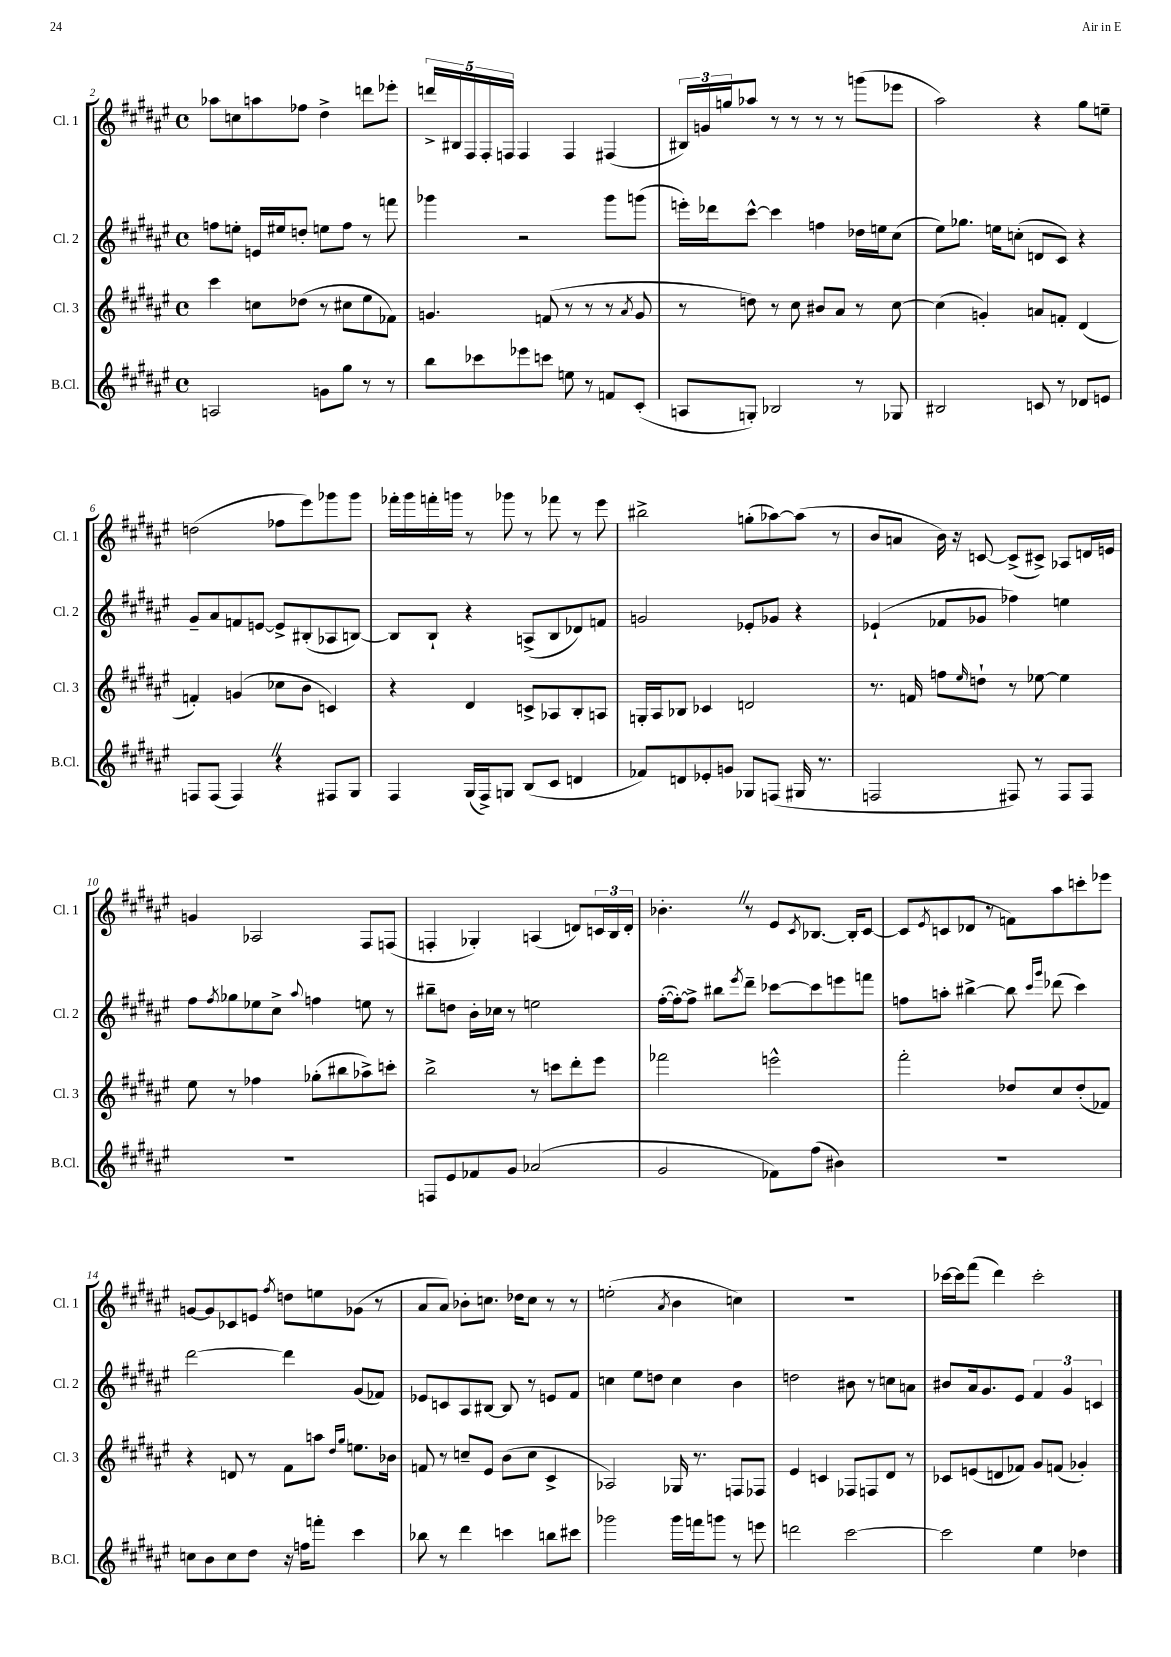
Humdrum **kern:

**kern	**kern	**kern	**kern
*staff4	*staff3	*staff2	*staff1
*clefG2	*clefG2	*clefG2	*clefG2
*k[f#c#g#d#a#e#]	*k[f#c#g#d#a#e#]	*k[f#c#g#d#a#e#]	*k[f#c#g#d#a#e#]
*M4/4	*M4/4	*M4/4	*M4/4
*met(c)	*met(c)	*met(c)	*met(c)
2A	4ccc#	8ff	8aa-
.	.	8ee'	8cc
.	8cc	16e	8aa
.	.	16ee#	.
.	(8dd-	8dd'	8ff-
8g	8r	8ee	4dd#^
8gg#	8cc#	8ff	.
8r	8ee#	8r	8ddd
8r	8f-)	8fff	8eee-'
=	=	=	=
8bb	4.g	4ggg-	20ddd^
.	.	.	20B#
.	.	.	20F#
8ccc-	.	.	.
.	.	.	20F#'
.	.	.	20F
8eee-	.	2r	4F
8ccc	(8f	.	.
8ee	8r	.	4F
8r	8r	.	.
8f	8r	8ggg-	(4F#
.	8qa#	.	.
(8c#'	8g	(8ggg	.
=	=	=	=
8A	8r	16eee')	24B#)
.	.	.	24g
.	.	16ddd-	.
.	.	.	24gg
8G')	8dd)	[8ccc#^^	8aa-
2B-	8r	4ccc#]	8r
.	8cc#	.	8r
.	8b#	4ff	8r
.	8a#	.	8r
8r	8r	16dd-	(8ggg
.	.	16ee	.
8G-	[8cc#	(8cc#	8eee-
=	=	=	=
2B#	(4cc#]	8ee#)	2aa#)
.	.	8.gg-	.
.	4g')	.	.
.	.	16ee	.
.	.	(8cc'	.
8c	8a	8d	4r
8r	8f'	8c#)	.
8d-	(4d#	4r	8gg#
8e	.	.	8ee~
=	=	=	=
8F	4f')	8g#~	(2dd
(8F	.	8a#	.
4F)	(4g	8f	.
.	.	[8e	.
4r	8cc-	8e^]	8ff-
.	8b	(8B#'	8eee#)
8F#	4c)	8A-	8ggg-
8G#	.	[8B)	8ggg-
=	=	=	=
4F#	4r	8B]	16fff-'
.	.	.	16ggg#
.	.	8B`	16fff'
.	.	.	16ggg
(16G#	4d#	4r	8r
16F#^)	.	.	.
8G	.	.	8ggg-
(8B	8c^	(8A^	8r
8c#	8A-	8B	8fff-
4d	8B'	8d-)	8r
.	8A	8f	8eee#
=	=	=	=
8f-)	16G'	2g	2bb#^
.	16A#	.	.
8d	8B-	.	.
8e-'	4c-	.	.
8g	.	.	.
8G-	2d	8e-'	(8gg'
(8F	.	8g-	[8aa-)
16G#	.	4r	(8aa-]
8.r	.	.	.
.	.	.	8r
=	=	=	=
2F	8.r	(4e-`	8b
.	.	.	8a
.	16f	.	.
.	8ff	8f-	16b)
.	.	.	16r
.	16qqee#	.	.
.	8dd`	8g-	[8c
8F#)	8r	4ff-)	(8c^]
8r	[8ee-	.	8c#^)
8F#	4ee-]	4ee	8A-
8F#	.	.	16d
.	.	.	16e
=	=	=	=
1r	8ee#	8ff#	4g
.	.	8qff#	.
.	8r	8gg-	.
.	4ff-	8ee-	2A-
.	.	8cc#^	.
.	.	8qqaa#	.
.	(8gg-'	4ff	.
.	8bb#	.	.
.	8aa-^)	8ee	8F#
.	8ccc'	8r	(8F
=	=	=	=
8F	2bb^	8bb#~	4F'
8e#	.	8dd	.
8f-	.	16b'	4G-')
.	.	16cc-	.
8g#	.	8r	.
(2a-	8r	2ee	(4A
.	8ccc	.	.
.	8ddd#'	.	8d)
.	8eee#	.	24c
.	.	.	24B
.	.	.	24d'
=	=	=	=
2g#	2fff-	([16ff#'	4.b-'
.	.	16ff#'_)	.
.	.	8ff#^]	.
.	.	8bb#	.
.	.	8qeee#	.
.	.	8ddd#~	8r
8f-)	2eee^^	[8ccc-	8e#
.	.	.	8qc#
(8ff#	.	8ccc-]	[8.B-
4b#)	.	8eee	.
.	.	.	16B-']
.	.	8fff	[8c#
=	=	=	=
1r	2fff#'	8ff	(8c#]
.	.	.	8qe#
.	.	8aa'	8c
.	.	[4bb#^	8d-
.	.	.	8r
.	8dd-	8bb#]	8f)
.	.	16qqccc#	.
.	.	16qqggg#	.
.	8cc#	(8ddd-	8aa#
.	(8dd-'	4ccc#)	8ccc'
.	8f-)	.	8eee-
=	=	=	=
8cc	4r	[2ddd#	[8g
8b	.	.	8g]
8cc	8d	.	8c-
8dd#	8r	.	8e
.	.	.	8qff#
16r	8f#	4ddd#]	8dd
16ff	.	.	.
8fff'	8aa	.	8ee
.	16qqdd#	.	.
.	16qqgg#	.	.
4ccc#	8.ee	(8g#	(8g-
.	.	8f-)	8r
.	16b-	.	.
=	=	=	=
8bb-	8f	8e-	8a#
8r	8r	8c	8a#)
4ddd#	8cc~	8A#	8b-'
.	8e#	[8B#	8.cc
4ccc	(8b	8B#]	.
.	.	.	16dd-
.	8cc	8r	8cc
8bb	4c#^	8e	8r
8ccc#	.	8f#	8r
=	=	=	=
2ggg-	2A-)	4cc	(2ee'
.	.	8ee#	.
.	.	8dd	.
.	.	.	8qa#
16ggg-	16G-	4cc	4b
16fff	8.r	.	.
8ggg	.	.	.
8r	8F	4b	4cc)
8eee	8F-	.	.
=	=	=	=
2ddd	4e#	2dd	1r
.	4c	.	.
[2ccc#	8F-	8b#	.
.	8F	8r	.
.	8d#	8cc	.
.	8r	8a	.
=	=	=	=
2ccc#]	8c-	8b#	[16ccc-
.	.	.	16ccc-]
.	(8e	16a#	(8fff#
.	.	8.g#	.
.	8d	.	4ddd#)
.	8f-)	8e#	.
4ee#	8g#	6f#	2ccc-'
.	(8f	.	.
.	.	6g#	.
4dd-	4g-')	.	.
.	.	6c	.
==	==	==	==
*-	*-	*-	*-
